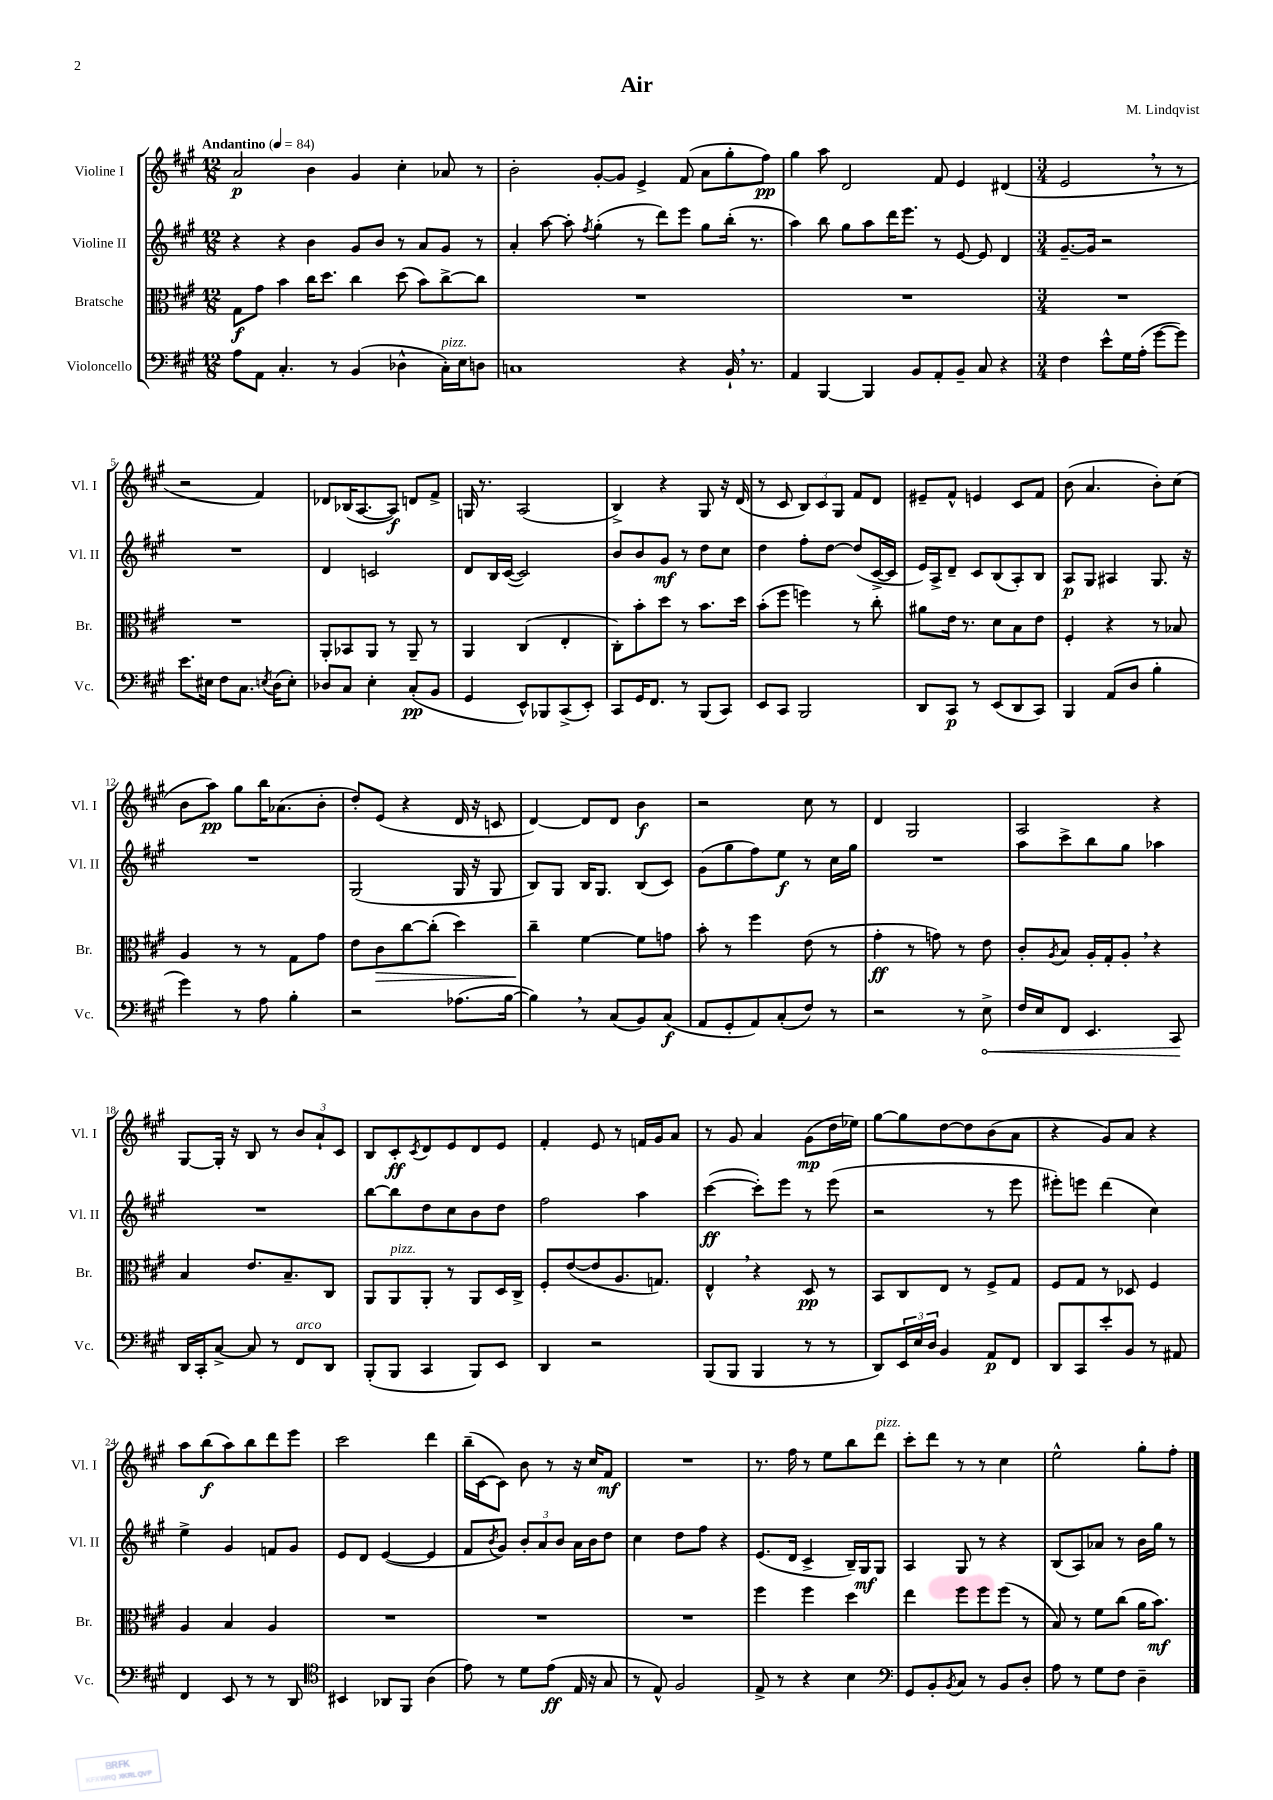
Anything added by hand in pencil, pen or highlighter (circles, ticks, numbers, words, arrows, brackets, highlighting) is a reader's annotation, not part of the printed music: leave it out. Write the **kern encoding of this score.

**kern	**dynam	**kern	**dynam	**kern	**dynam	**kern	**dynam
*part4	*part4	*part3	*part3	*part2	*part2	*part1	*part1
*staff4	*staff4	*staff3	*staff3	*staff2	*staff2	*staff1	*staff1
*I"Violoncello	*	*I"Bratsche	*	*I"Violine II	*	*I"Violine I	*
*I'Vc.	*	*I'Br.	*	*I'Vl. II	*	*I'Vl. I	*
*clefF4	*	*clefC3	*	*clefG2	*	*clefG2	*
*k[f#c#g#]	*	*k[f#c#g#]	*	*k[f#c#g#]	*	*k[f#c#g#]	*
*M12/8	*	*M12/8	*	*M12/8	*	*M12/8	*
*MM84	*	*MM84	*	*MM84	*	*MM84	*
=1	=1	=1	=1	=1	=1	=1	=1
!	!	!	!	!	!	!LO:TX:a:B:t=Andantino	!
8A\L	.	8G#\L	f	4r	.	2a/	p
8AA\J	.	8g#\J	.	.	.	.	.
4.C#'/	.	4b\	.	4r	.	.	.
.	.	16cc#\KL	.	4b\	.	4b\	.
.	.	8.dd\J	.	.	.	.	.
8r	.	.	.	.	.	.	.
(4BB/	.	4cc#\	.	8g#/L	.	4g#/	.
.	.	.	.	8b/J	.	.	.
4D-X^^\	.	(8dd\	.	8r	.	4cc#'\	.
.	.	8b\L)	.	8a/L	.	.	.
!LO:TX:a:i:t=pizz.	!	!	!	!	!	!	!
16C#'\LL)	.	[8cc#^\	.	8g#/J	.	8a-X/	.
16E\J	.	.	.	.	.	.	.
8Dn\J	.	8cc#\J]	.	8r	.	8r	.
=2	=2	=2	=2	=2	=2	=2	=2
1Cn	.	1.r	.	4a'/	.	2b'\	.
.	.	.	.	[8aa\	.	.	.
.	.	.	.	8aa'\]	.	.	.
.	.	.	.	8qff#/	.	.	.
.	.	.	.	(4gg#'\	.	[8g#'/L	.
.	.	.	.	.	.	8g#/J]	.
.	.	.	.	8r	.	4e^/	.
.	.	.	.	8ddd\L)	.	.	.
4r	.	.	.	8eee\J	.	(8f#/	.
.	.	.	.	8gg#\L	.	8a\L	.
16BB`,/	.	.	.	(16bb'\Jk	.	8gg#'\	.
8.r	.	.	.	8.r	.	.	.
.	.	.	.	.	.	8ff#\J)	pp
=3	=3	=3	=3	=3	=3	=3	=3
4AA/	.	1.r	.	4aa\)	.	4gg#\	.
[4BBB/	.	.	.	8bb\	.	8aa\	.
.	.	.	.	8gg#\L	.	2d/	.
4BBB/]	.	.	.	8aa\	.	.	.
.	.	.	.	16ddd\K	.	.	.
.	.	.	.	8.eee\J	.	.	.
8BB/L	.	.	.	.	.	.	.
8AA'/	.	.	.	8r	.	8f#/	.
8BB~/J	.	.	.	[8e/	.	4e/	.
8C#/	.	.	.	8e/]	.	.	.
4r	.	.	.	4d/	.	(4d#X/	.
=4	=4	=4	=4	=4	=4	=4	=4
*M3/4	*	*M3/4	*	*M3/4	*	*M3/4	*
4F#\	.	2.r	.	[8.g#~/L	.	2e,/	.
.	.	.	.	16g#/Jk]	.	.	.
8e^^\L	.	.	.	2r	.	.	.
16G#\L	.	.	.	.	.	.	.
(16A'\JJ	.	.	.	.	.	.	.
[8g#\L	.	.	.	.	.	8r	.
8g#\J])	.	.	.	.	.	8r	.
!!LO:LB:g=z
=5	=5	=5	=5	=5	=5	=5	=5
8.e\L	.	2.r	.	2.r	.	2r	.
16E#X\Jk	.	.	.	.	.	.	.
8F#\L	.	.	.	.	.	.	.
8.C#\J	.	.	.	.	.	.	.
.	.	.	.	.	.	4f#/)	.
8qEn/	.	.	.	.	.	.	.
(16D\KL	.	.	.	.	.	.	.
8E'\J)	.	.	.	.	.	.	.
=6	=6	=6	=6	=6	=6	=6	=6
8D-X/L	.	8AA'/L	.	4d/	.	8d-X/L	.
8C#/J	.	8BB-X/	.	.	.	(16B-X/K	.
.	.	.	.	.	.	[8.A/	.
4E'\	.	8AA/J	.	2cn/	.	.	.
.	.	8r	.	.	.	8A/J])	f
(8C#'/L	pp	8AA~/	.	.	.	8dn/L	.
8BB/J	.	8r	.	.	.	8f#^/J	.
=7	=7	=7	=7	=7	=7	=7	=7
4GG#/	.	4AA/	.	8d/L	.	16Gn/	.
.	.	.	.	.	.	8.r	.
.	.	.	.	16B/L	.	.	.
.	.	.	.	([16c#/JJ	.	.	.
8EE^^/L)	.	(4C#/	.	2c#/])	.	(2A/	.
8BBB-X/	.	.	.	.	.	.	.
(8CC#^/	.	4E'/	.	.	.	.	.
8EE'/J)	.	.	.	.	.	.	.
=8	=8	=8	=8	=8	=8	=8	=8
8CC#/L	.	8C#'\L)	.	8b/L	.	4B^/)	.
16GG#/K	.	8b'\	.	8b/	.	.	.
8.FF#/J	.	.	.	.	.	.	.
.	.	8dd\J	.	8g#/J	mf	4r	.
8r	.	8r	.	8r	.	.	.
(8BBB/L	.	8.b\L	.	8dd\L	.	8G#/	.
8CC#/J)	.	.	.	8cc#\J	.	16r	.
.	.	16dd\Jk	.	.	.	(16d/	.
=9	=9	=9	=9	=9	=9	=9	=9
8EE/L	.	(8b'\L	.	4dd\	.	8r	.
8CC#/J	.	8ff#\J	.	.	.	8c#/	.
2BBB/	.	4ffn\)	.	8ff#'\L	.	12B/L)	.
.	.	.	.	.	.	12c#/	.
.	.	.	.	[8dd\J	.	.	.
.	.	.	.	.	.	12G#/J	.
.	.	8r	.	(8dd/L]	.	8f#/L	.
.	.	8cc#'\	.	[16c#^/L	.	8d/J	.
.	.	.	.	16c#/JJ]	.	.	.
=10	=10	=10	=10	=10	=10	=10	=10
8DD/L	.	8a#X\L	.	16e/LL)	.	8e#X~/L	.
.	.	.	.	16A^/J	.	.	.
8CC#/J	p	16e\Jk	.	8d~/J	.	8f#^^/J	.
.	.	8.r	.	.	.	.	.
8r	.	.	.	8c#/L	.	4en/	.
(8EE/L	.	8d\L	.	(8B/	.	.	.
8DD/	.	8B\	.	8A'/)	.	8c#/L	.
8CC#/J)	.	8e\J	.	8B/J	.	8f#/J	.
=11	=11	=11	=11	=11	=11	=11	=11
4BBB/	.	4F#'/	.	8A/L	p	(8b\	.
.	.	.	.	8G#/J	.	4.a/	.
(8AA/L	.	4r	.	4A#X/	.	.	.
8D/J	.	.	.	.	.	.	.
4B'\	.	8r	.	8.G#/	.	8b'\L)	.
.	.	8B-X/	.	.	.	(8cc#\J	.
.	.	.	.	16r	.	.	.
!!LO:LB:g=z
=12	=12	=12	=12	=12	=12	=12	=12
4g#\)	.	4A/	.	2.r	.	8b\L	.
.	.	.	.	.	.	8aa\J)	pp
8r	.	8r	.	.	.	8gg#\L	.
8A\	.	8r	.	.	.	16bb\K	.
.	.	.	.	.	.	(8.a-X\	.
4B'\	.	8G#\L	.	.	.	.	.
.	.	8g#\J	.	.	.	8b'\J	.
=13	=13	=13	=13	=13	=13	=13	=13
2r	.	8e\L	.	(2G#/	.	8dd'/L)	.
!	!	!	!LO:HP:b	!	!	!	!
.	.	8c#\	>	.	.	(8e/J	.
.	.	[8cc#\	.	.	.	4r	.
.	.	(8cc#'\J]	.	.	.	.	.
(8.A-X\L	.	4dd\)	.	16G#/	.	16d/	.
.	.	.	.	16r	.	16r	.
.	.	.	.	8G#/	.	8cn/	.
[16B\Jk	.	.	.	.	.	.	.
=14	=14	=14	=14	=14	=14	=14	=14
4B,\])	.	4cc#~\	.	8B/L)	.	[4d/)	.
.	.	.	.	8G#/J	.	.	.
8r	.	[4f#\	]	16B/KL	.	8d/L]	.
.	.	.	.	8.G#/J	.	.	.
(8C#/L	.	.	.	.	.	8d/J	.
8BB/)	.	8f#\L]	.	(8B/L	.	4b\	f
(8C#/J	f	8gn\J	.	8c#/J)	.	.	.
=15	=15	=15	=15	=15	=15	=15	=15
8AA/L	.	8b'\	.	(8g#\L	.	2r	.
8GG#'/	.	8r	.	8gg#\	.	.	.
8AA/)	.	4ff#\	.	8ff#\)	.	.	.
(8C#'/	.	.	.	8ee\J	f	.	.
8F#/J)	.	(8e\	.	8r	.	8cc#\	.
8r	.	8r	.	16cc#\LL	.	8r	.
.	.	.	.	16gg#\JJ	.	.	.
=16	=16	=16	=16	=16	=16	=16	=16
2r	.	4g#'\	ff	2.r	.	4d/	.
.	.	8r	.	.	.	2G#/	.
.	.	8gn\)	.	.	.	.	.
8r	.	8r	.	.	.	.	.
!	!LO:HP:b	!	!	!	!	!	!
8E^\	<	8e\	.	.	.	.	.
=17	=17	=17	=17	=17	=17	=17	=17
16F#/LL	.	8c#'/L	.	8aa\L	.	2A/	.
16E/J	.	.	.	.	.	.	.
.	.	8qA/	.	.	.	.	.
8FF#/J	.	8B/J	.	8ccc#^\	.	.	.
4.EE/	.	16A'/LL	.	8bb\	.	.	.
.	.	16G#'/J	.	.	.	.	.
.	.	8A',/J	.	8gg#\J	.	.	.
.	.	4r	.	4aa-X\	.	4r	.
8CC#/	.	.	.	.	.	.	.
.	[	.	.	.	.	.	.
!!LO:LB:g=z
=18	=18	=18	=18	=18	=18	=18	=18
16DD/LL	.	4B/	.	2.r	.	[8G#/L	.
16CC#'/J	.	.	.	.	.	.	.
[8C#^/J	.	.	.	.	.	16G#'/Jk]	.
.	.	.	.	.	.	16r	.
8C#/]	.	8.e/L	.	.	.	8B/	.
8r	.	.	.	.	.	8r	.
.	.	8.B~/	.	.	.	.	.
!LO:TX:a:i:t=arco	!	!	!	!	!	!	!
8FF#/L	.	.	.	.	.	12b/L	.
.	.	.	.	.	.	12a`/	.
8DD/J	.	8C#/J	.	.	.	.	.
.	.	.	.	.	.	12c#/J	.
=19	=19	=19	=19	=19	=19	=19	=19
(8BBB'/L	.	8AA/L	.	[8bb\L	.	8B/L	.
!	!	!LO:TX:a:i:t=pizz.	!	!	!	!	!
8BBB/J	.	8AA/	.	8bb\]	.	8c#'/	ff
.	.	.	.	.	.	8qc#/	.
4CC#/	.	8AA'/J	.	8dd\	.	8d/	.
.	.	8r	.	8cc#\	.	8e/	.
8BBB/L)	.	8AA/L	.	8b\	.	8d/	.
8EE/J	.	16D/L	.	8dd\J	.	8e/J	.
.	.	16C#^/JJ	.	.	.	.	.
=20	=20	=20	=20	=20	=20	=20	=20
4DD/	.	8F#'/L	.	2ff#\	.	4f#'/	.
.	.	([8e/	.	.	.	.	.
2r	.	8e/]	.	.	.	8e/	.
.	.	8.A/	.	.	.	8r	.
.	.	.	.	4aa\	.	16fn/LL	.
.	.	8.Gn/J)	.	.	.	16g#/J	.
.	.	.	.	.	.	8a/J	.
=21	=21	=21	=21	=21	=21	=21	=21
(8BBB/L	.	4E^^,/	.	([4ccc#\	ff	8r	.
8BBB/J	.	.	.	.	.	8g#/	.
4BBB/	.	4r	.	8ccc#'\L])	.	4a/	.
.	.	.	.	8eee\J	.	.	.
8r	.	8D/	pp	8r	.	(8g#\L	mp
8r	.	8r	.	(8eee\	.	16dd\L	.
.	.	.	.	.	.	16ee-X\JJ)	.
=22	=22	=22	=22	=22	=22	=22	=22
8DD/L)	.	8BB/L	.	2r	.	[8gg#\L	.
24EE/L	.	8C#/	.	.	.	8gg#\]	.
24E/	.	.	.	.	.	.	.
24D/JJ	.	.	.	.	.	.	.
4BB/	.	8E/J	.	.	.	[8dd\	.
.	.	8r	.	.	.	8dd\]	.
8AA/L	p	8F#^/L	.	8r	.	(8b\	.
8FF#/J	.	8G#/J	.	8eee\	.	8a\J	.
=23	=23	=23	=23	=23	=23	=23	=23
8DD/L	.	8F#/L	.	8eee#X'\L)	.	4r	.
8CC#/	.	8G#/J	.	8eeen\J	.	.	.
8e'/	.	8r	.	(4ddd\	.	8g#/L)	.
8BB/J	.	8D-X/	.	.	.	8a/J	.
8r	.	4F#/	.	4cc#\)	.	4r	.
8AA#X/	.	.	.	.	.	.	.
!!LO:LB:g=z
=24	=24	=24	=24	=24	=24	=24	=24
4FF#/	.	4A/	.	4ee^\	.	8aa\L	.
.	.	.	.	.	.	(8bb\	f
8EE/	.	4B/	.	4g#/	.	8aa\)	.
8r	.	.	.	.	.	8bb\	.
8r	.	4A/	.	8fn/L	.	8ddd\	.
8DD/	.	.	.	8g#/J	.	8eee\J	.
=25	=25	=25	=25	=25	=25	=25	=25
*clefC4	*	*	*	*	*	*	*
4BB#X/	.	2.r	.	8e/L	.	2ccc#\	.
.	.	.	.	8d/J	.	.	.
8AA-X/L	.	.	.	([4e/	.	.	.
8FF#/J	.	.	.	.	.	.	.
(4A\	.	.	.	4e/]	.	4ddd\	.
=26	=26	=26	=26	=26	=26	=26	=26
8e\)	.	2.r	.	8f#/L	.	(16bb~\LL	.
.	.	.	.	.	.	[16c#\J	.
.	.	.	.	8qb/	.	.	.
8r	.	.	.	8g#/J)	.	8c#\J])	.
8d\L	.	.	.	12b'/L	.	8b\	.
.	.	.	.	12a/	.	.	.
(8e\J	ff	.	.	.	.	8r	.
.	.	.	.	12b/J	.	.	.
16E/	.	.	.	16a\LL	.	16r	.
16r	.	.	.	16b\J	.	16cc#/KL	.
8G#/	.	.	.	8dd\J	.	8f#/J	mf
=27	=27	=27	=27	=27	=27	=27	=27
8r	.	2.r	.	4cc#\	.	2.r	.
8E^^/)	.	.	.	.	.	.	.
2F#/	.	.	.	8dd\L	.	.	.
.	.	.	.	8ff#\J	.	.	.
.	.	.	.	4r	.	.	.
=28	=28	=28	=28	=28	=28	=28	=28
8E^/	.	4ff#\	.	(8.e/L	.	8.r	.
8r	.	.	.	.	.	.	.
.	.	.	.	16d/Jk	.	16ff#\	.
4r	.	4ff#\	.	4c#^/	.	8r	.
.	.	.	.	.	.	8ee\L	.
4B\	.	4dd\	.	16B~/LL)	.	8bb\	.
.	.	.	.	16G#/J	mf	.	.
!	!	!	!	!	!	!LO:TX:a:i:t=pizz.	!
.	.	.	.	8G#/J	.	8ddd\J	.
=29	=29	=29	=29	=29	=29	=29	=29
*clefF4	*	*	*	*	*	*	*
8GG#/L	.	4ee\	.	4A/	.	8ccc#'\L	.
8BB'/	.	.	.	.	.	8ddd\J	.
8qBB/	.	.	.	.	.	.	.
8C#/J	.	8ff#\L	.	8G#/	.	8r	.
8r	.	8ff#\	.	8r	.	8r	.
8BB/L	.	(8ff#\J	.	4r	.	4cc#\	.
8D'/J	.	8r	.	.	.	.	.
=30	=30	=30	=30	=30	=30	=30	=30
8A\	.	8B/)	.	(8B/L	.	2ee^^\	.
8r	.	8r	.	8A/)	.	.	.
8G#\L	.	8f#\L	.	8a-X/J	.	.	.
8F#\J	.	(8cc#\J	.	8r	.	.	.
4D~\	.	16a\KL	.	16b\LL	.	8gg#'\L	.
.	.	8.b\J)	mf	16gg#\JJ	.	.	.
.	.	.	.	8r	.	8ff#'\J	.
==	==	==	==	==	==	==	==
*-	*-	*-	*-	*-	*-	*-	*-
